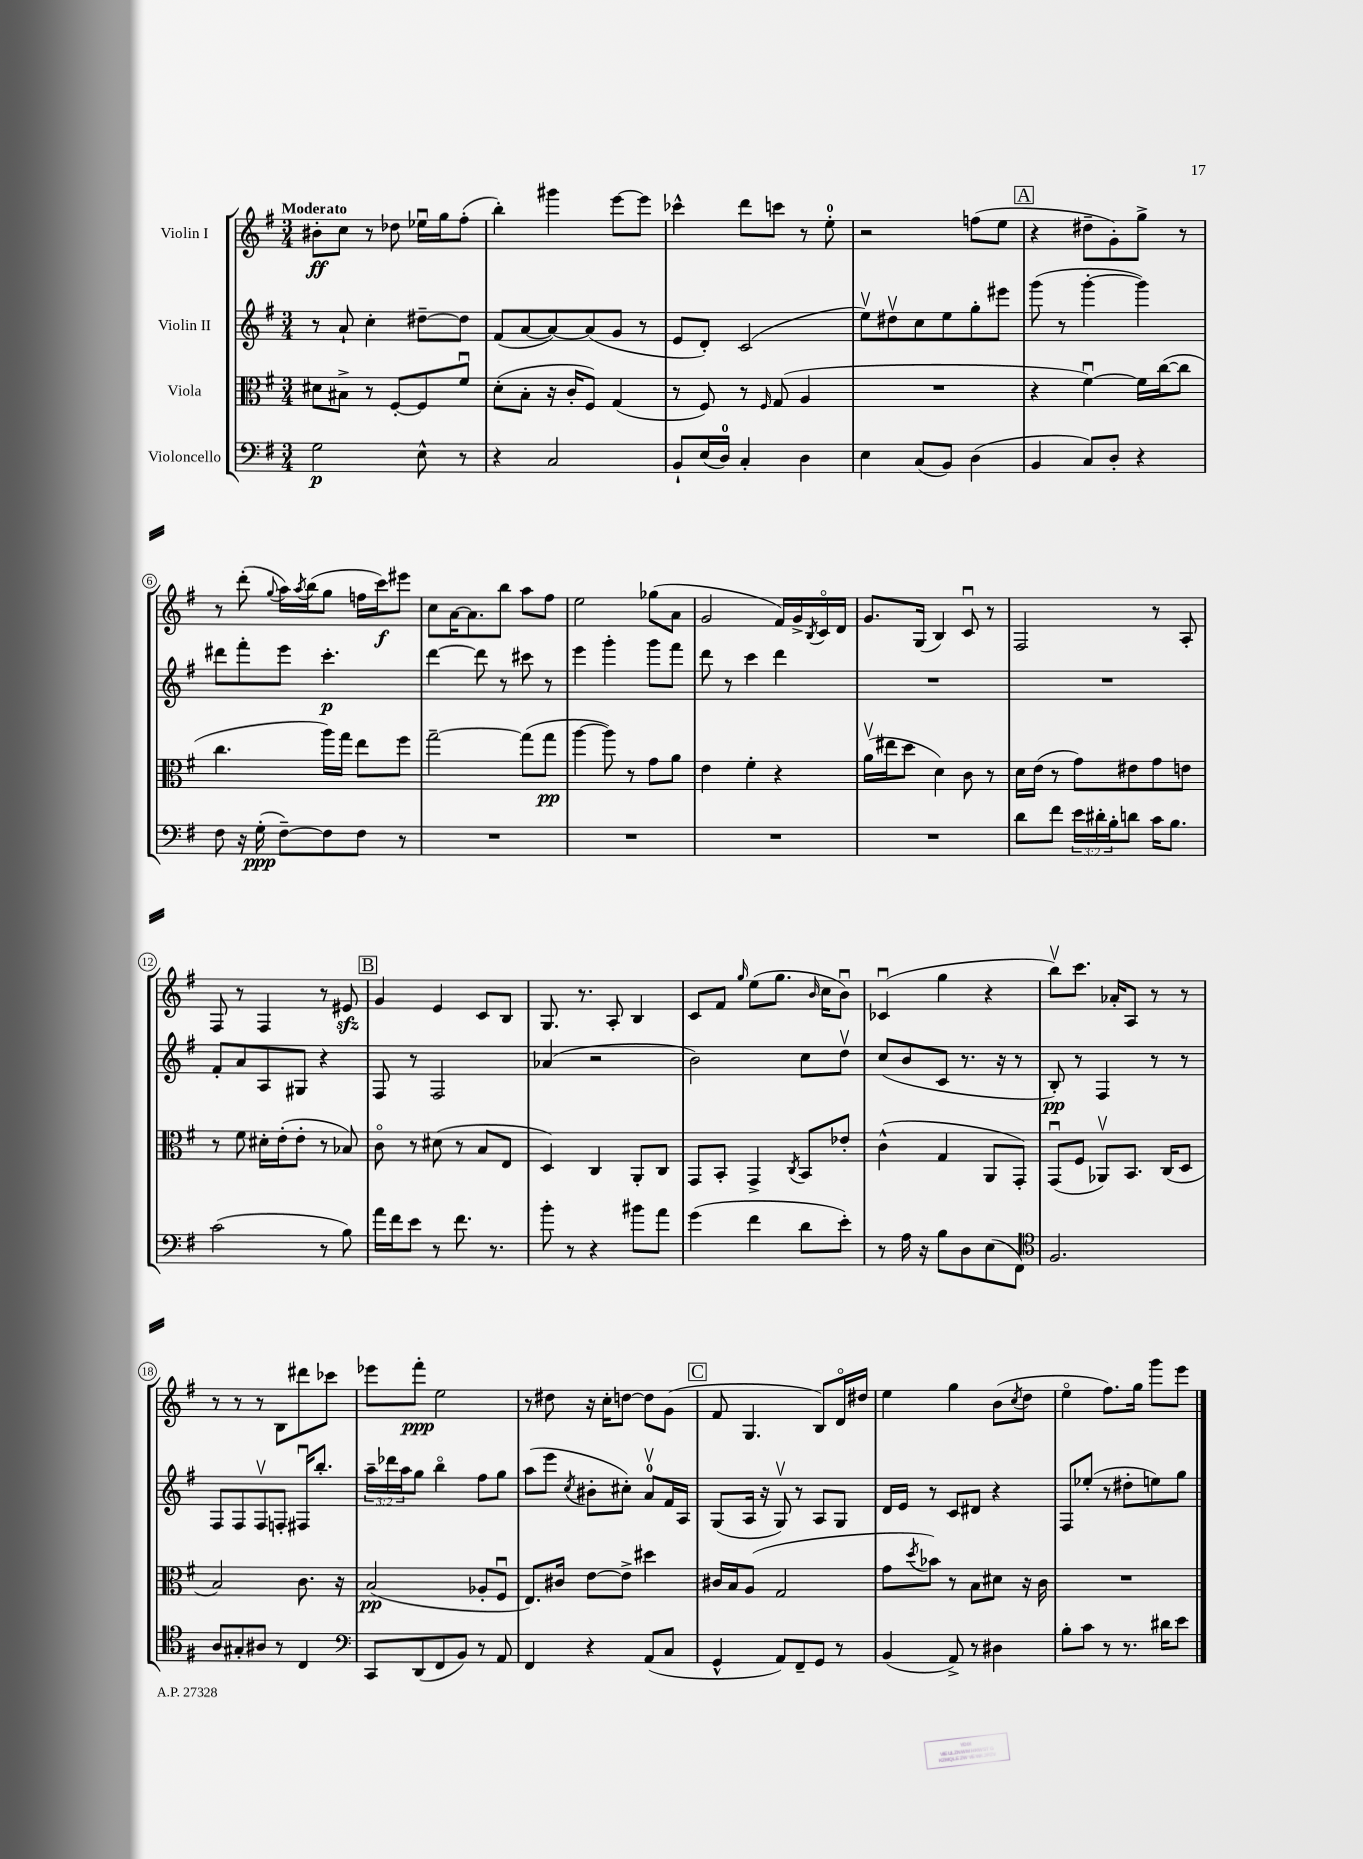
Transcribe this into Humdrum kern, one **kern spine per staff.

**kern	**kern	**kern	**kern
*staff4	*staff3	*staff2	*staff1
*clefF4	*clefC3	*clefG2	*clefG2
*k[f#]	*k[f#]	*k[f#]	*k[f#]
*M3/4	*M3/4	*M3/4	*M3/4
2G	8d#	8r	8b#'
.	8B#^	8a`	8cc
.	8r	4cc'	8r
.	[8F#'	.	8dd-
8E^^	8F#]	[8dd#~	16ee-u
.	.	.	16gg
8r	8f#u	8dd#]	(8ff#'
=	=	=	=
4r	(8d'	(8f#	4bb')
.	8B'	[8a	.
2C	16r	8a_)	4ggg#
.	16c'	.	.
.	8F#)	(8a]	.
.	(4G	8g	[8eee
.	.	8r	8eee]
=	=	=	=
8BB`	8r	8e	4ccc-^^
(16E	8F#)	8d')	.
16D)	.	.	.
4C'	8r	(2c	8ddd
.	16qqF#	.	.
.	(8G	.	8ccc
4D	4A	.	8r
.	.	.	8ee'
=	=	=	=
4E	2.r	8eev)	2r
.	.	8dd#v	.
(8C	.	8cc	.
8BB)	.	8ee	.
(4D	.	8gg'	(8ff
.	.	8eee#	8ee
=	=	=	=
4BB	4r	(8ggg	4r
.	.	8r	.
8C)	[4f#u)	[4ggg'	8dd#~
8D'	.	.	8g')
4r	16f#]	4ggg])	8gg^
.	([16cc	.	.
.	8cc]	.	8r
=	=	=	=
8F#	4.cc	8ddd#	8r
16r	.	8fff#'	(8ddd'
(16G'	.	.	.
.	.	.	8qqgg
[8F#~)	.	8eee	16aa)
.	.	.	8qaa
.	.	.	(16bb
8F#]	16aa)	4.ccc'	8gg
.	16gg	.	.
8F#	8ee	.	16ff
.	.	.	16ccc)
8r	8ff#	.	8eee#
=	=	=	=
2.r	[2gg~	[4ddd	8cc
.	.	.	[16a
.	.	.	8.a]
.	.	8ddd]	.
.	.	8r	8bb
.	(8gg]	8ccc#	8aa
.	8gg	8r	8ff#
=	=	=	=
2.r	[4aa	4eee	2ee
.	8aa])	4ggg'	.
.	8r	.	.
.	8g	8ggg	(8gg-
.	8a	8fff#	8a
=	=	=	=
2.r	4e	8ddd	2g
.	.	8r	.
.	4f#'	4ccc	.
.	4r	4ddd	16f#)
.	.	.	16g^
.	.	.	8qB
.	.	.	16co
.	.	.	16d
=	=	=	=
2.r	(16av	2.r	8.g
.	16ee#	.	.
.	8dd	.	.
.	.	.	(16G
.	4d)	.	4B)
.	8c	.	8cu
.	8r	.	8r
=	=	=	=
8d	16d	2.r	2F#
.	(16e	.	.
8f#	8r	.	.
24e	8g)	.	.
24d#'	.	.	.
24B'	.	.	.
8d	8e#	.	.
16c	8g	.	8r
8.B	.	.	.
.	8e	.	8A'
=	=	=	=
(2c	8r	8f#'	8F#
.	8f#	8a	8r
.	16d#'	8A	4F#
.	(16e'	.	.
.	8e'	8G#	.
8r	8r	4r	8r
8B)	8B-)	.	8e#
=	=	=	=
16a	8co	8F#	4g
16f#	.	.	.
8e	8r	8r	.
8r	(8d#	2F#	4e
8.f#	8r	.	.
.	8B	.	8c
8.r	.	.	.
.	8E	.	8B
=	=	=	=
8b'	4D)	(4a-	8.G
8r	.	.	.
.	.	.	8.r
4r	4C	2r	.
.	.	.	8A'
8b#	8AA'	.	4B
8a	8C	.	.
=	=	=	=
(4g	8GG	2b)	8c
.	8BB'	.	8f#
.	.	.	16qqgg
4f#	4GG^	.	(8ee
.	.	.	8.gg
.	8qC	.	.
8d	8BB	8cc	.
.	.	.	16qqb
.	.	.	16cc
8e')	8e-'	8ddv	8bu)
=	=	=	=
8r	(4c^^	(8cc	(4c-u
16A	.	8b	.
16r	.	.	.
8B	4G	8c	4gg
8D	.	8.r	.
(8E	8AA	.	4r
.	.	16r	.
8FF#)	8GG')	8r	.
=	=	=	=
*clefC4	*	*	*
2.F#	(8GGu	8B')	8bbv)
.	8F#	8r	8.ccc
.	8AA-v)	4F#	.
.	.	.	16a-'
.	8.BB	.	8A
.	.	8r	8r
.	(16C	.	.
.	8D	8r	8r
=	=	=	=
8A	2B)	8F#	8r
8G#'	.	8F#	8r
8A#	.	8F#v	8r
8r	.	8F'	8B
4C	8.c	16F#u	8ddd#
.	.	8.bb'	.
.	.	.	8ccc-
.	16r	.	.
=	=	=	=
*clefF4	*	*	*
8CC	(2B	24aa~	8eee-
.	.	24ddd-	.
.	.	24aa	.
(8DD	.	8gg	8fff#'
8FF#	.	4bbo	2ee
8BB)	.	.	.
8r	8A-'	8ff#	.
8AA	8F#u	8gg	.
=	=	=	=
4FF#	8.E)	(8aa	8r
.	.	8eee	8dd#
.	16c#	.	.
.	.	8qcc	.
4r	[8e	8b#'	16r
.	.	.	16cc'
.	8e^]	8cc#')	[8dd
(8AA	4dd#	8av	8dd]
8C	.	16f#	(8g
.	.	16A	.
=	=	=	=
4GG^^	16c#	(8G	8f#
.	16B	.	.
.	(8A	16A	4.G
.	.	16r	.
8AA)	2G	8Gv)	.
8FF#~	.	8r	.
8GG	.	8A	8B)
8r	.	8G	16do
.	.	.	16dd#
=	=	=	=
(4BB	8g	16d	4ee
.	.	16e	.
.	8qdd	.	.
.	8b-)	8r	.
8AA^)	8r	8c	4gg
8r	8B	8d#	.
4D#	8d#	4r	(8b
.	.	.	8qcc
.	16r	.	8dd
.	16c	.	.
=	=	=	=
8B'	2.r	8F#	4eeo
8c	.	(8ee-'	.
8r	.	8r	8.ff#)
8.r	.	8dd#'	.
.	.	.	16gg
.	.	8ee)	8ggg
16d#	.	.	.
8e	.	8gg	8eee
==	==	==	==
*-	*-	*-	*-
